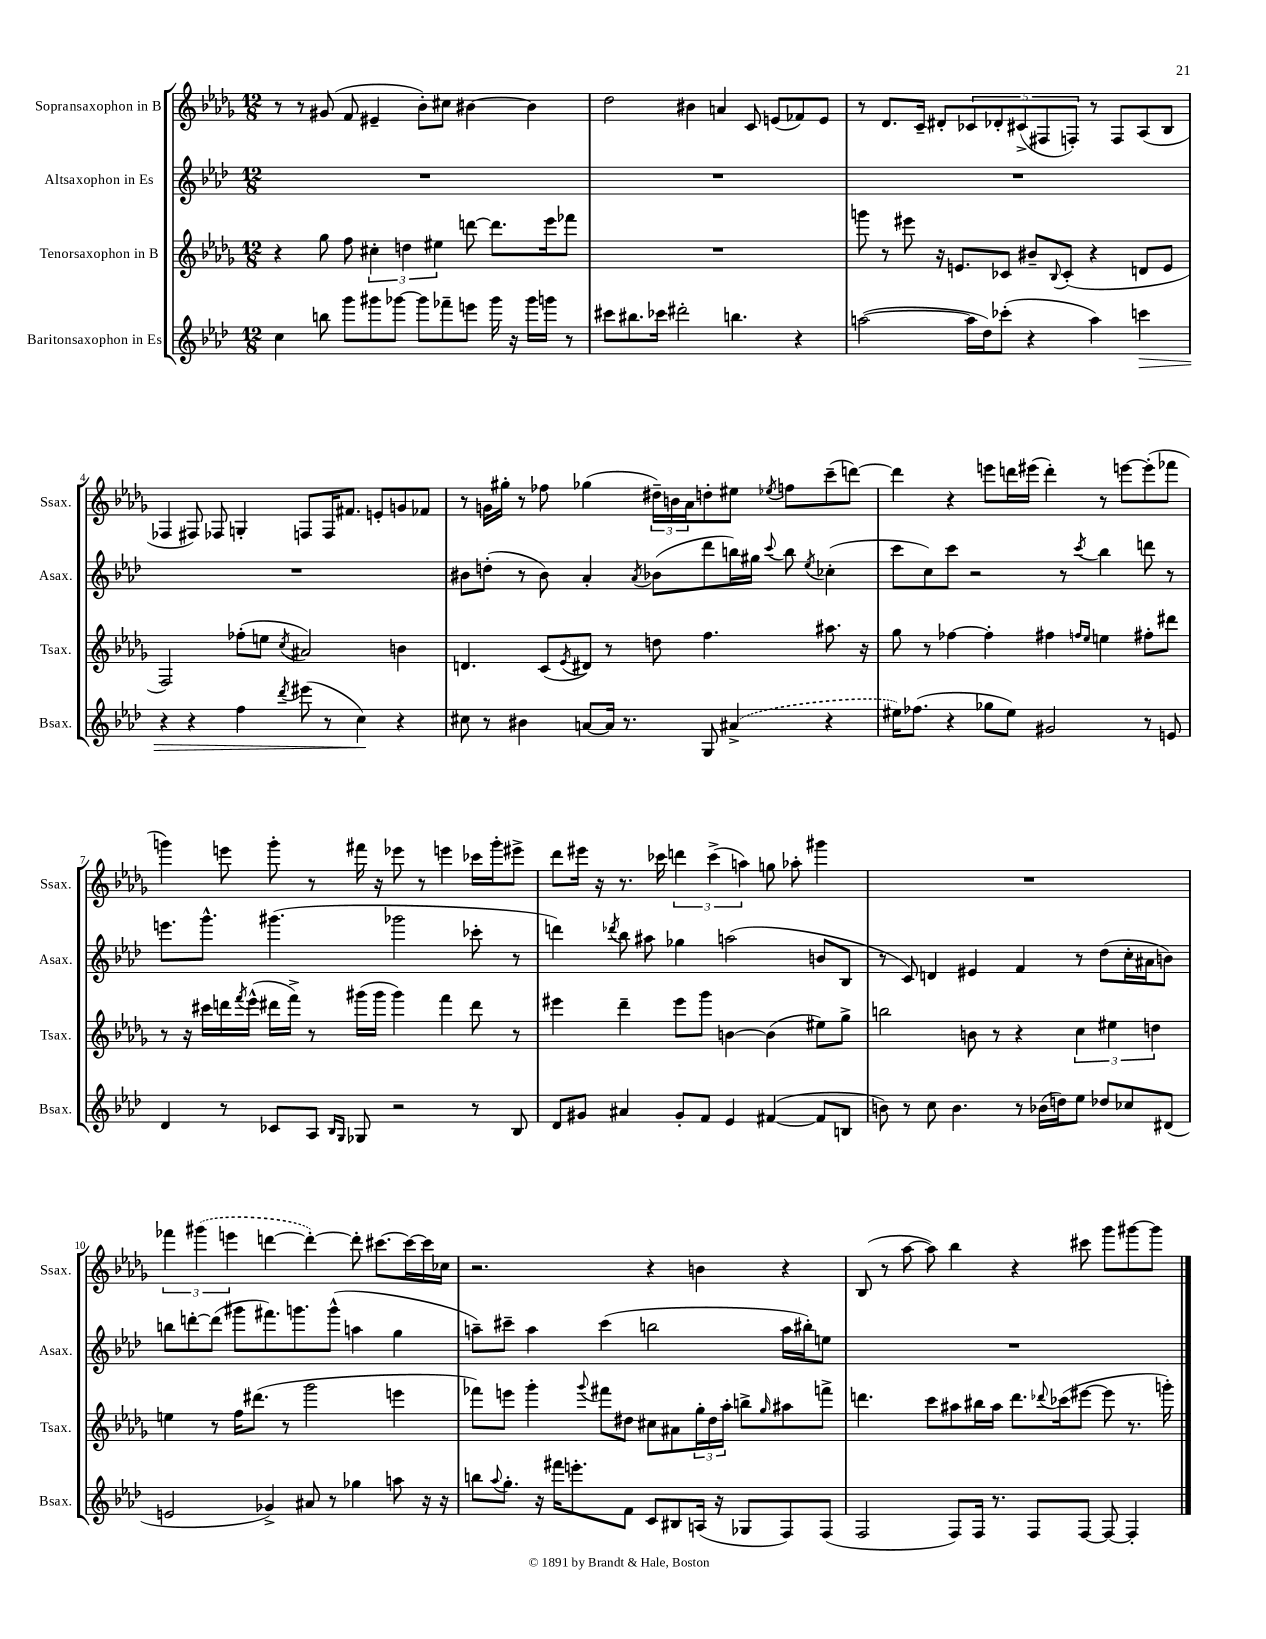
<<
\new StaffGroup <<
\new Staff = "s0" \with { instrumentName = "Sopransaxophon in B" shortInstrumentName = "Ssax." } {
    \clef treble \key des \major \numericTimeSignature \time 12/8
    r8 r8 gis'8( f'8 eis'4-- bes'8-.) cis''8 bis'4~ bis'4 |
    des''2 bis'4 a'4 c'8 e'8( fes'8) e'8 |
    r8 des'8. c'16-- dis'8-. \tuplet 5/4 { ces'8 des'8-. cis'8->( fis8 f8-.) } r8 f8 aes8( bes8 |
    fes4 fis8) fes8 g4-. f8 f16 fis'8. e'8-. g'8 fes'8 |
    r8 g'16 gis''16-. r8 fes''8 ges''4( \tuplet 3/2 { dis''16--) b'16 aes'16 } d''8-. eis''8 \acciaccatura { ees''8 } f''8 c'''8--( d'''8~) |
    d'''4 r4 e'''8 d'''16 eis'''16( d'''4-.) r8 e'''8~ e'''8-.( fes'''8 |
    g'''4) e'''8 g'''8-. r8 fis'''16 r16 ees'''8 r8 e'''4 ces'''16 g'''16-. eis'''8-> |
    des'''8 eis'''16 r16 r8. ces'''16 \tuplet 3/2 { d'''4 ces'''4->( a''4) } g''8 aes''8-. gis'''4 |
    R1. |
    \tuplet 3/2 { fes'''4 \once \slurDashed gis'''4( e'''4 } d'''4~ d'''4~-.) d'''8-. cis'''8.~ cis'''16~ cis'''16 ces''16 |
    r2. r4 b'4 r4 |
    bes8( r8 aes''8~ aes''8) bes''4 r4 cis'''8 ges'''8 gis'''8~ gis'''8 \bar "|." |
}
\new Staff = "s1" \with { instrumentName = "Altsaxophon in Es" shortInstrumentName = "Asax." } {
    \clef treble \key aes \major \numericTimeSignature \time 12/8
    R1. |
    R1. |
    R1. |
    R1. |
    bis'8 d''8-.( r8 bis'8) aes'4-. \acciaccatura { aes'8 } bes'8( des'''8 b''16) gis''16 \appoggiatura { c'''8 } b''8 \acciaccatura { ees''8 } ces''4-.( |
    c'''8 c''8) c'''8 r2 r8 \acciaccatura { c'''8 } bes''4 d'''8 r8 |
    e'''8. g'''8.-^ gis'''4.( ges'''2 ces'''8-. r8 |
    d'''4) \acciaccatura { des'''8 } bes''8 ais''8 ges''4 a''2( b'8 bes8 |
    r8 c'8) d'4 eis'4 f'4 r8 des''8( c''16-. ais'16 b'8) |
    b''8 d'''8~-. d'''8( gis'''8 fis'''8.) g'''8. g'''8-^( a''4 g''4 |
    a''8--) cis'''8-- a''4 cis'''4( b''2 a''16 bis''16-.) e''8 |
    R1. \bar "|." |
}
\new Staff = "s2" \with { instrumentName = "Tenorsaxophon in B" shortInstrumentName = "Tsax." } {
    \clef treble \key des \major \numericTimeSignature \time 12/8
    r4 ges''8 f''8 \tuplet 3/2 { cis''4-. d''4 eis''4 } d'''8~ d'''8. ees'''16 fes'''8 |
    R1. |
    g'''8 r8 eis'''8 r16 e'8. ces'8 bis'8-- \appoggiatura { bes8 } ces'8-.( r4 d'8 e'8 |
    f2) fes''8-.( e''8 \acciaccatura { c''8 } ais'2) b'4 |
    d'4. c'8( \acciaccatura { ees'8 } dis'8) r8 d''8 f''4. ais''8. r16 |
    ges''8 r8 fes''4~ fes''4-. fis''4 \grace { f''16 ees''16 } e''4 fis''8-. dis'''8 |
    r8 r16 cis'''16 d'''16 \acciaccatura { f'''8 } ees'''16-^( dis'''16 f'''16->) r8 gis'''16( gis'''16 gis'''4) f'''4 dis'''8 r8 |
    eis'''4 des'''4-- eis'''8 ges'''8 b'4~ b'4( eis''8) ges''8-> |
    b''2 b'8 r8 r4 \tuplet 3/2 { c''4 eis''4 d''4 } |
    e''4 r8 f''16 dis'''8.( r8 ges'''2 e'''4 |
    fes'''8) e'''8 ges'''4-. \appoggiatura { ges'''8 } fis'''8 dis''8 cis''8 ais'8 \tuplet 3/2 { ges''16-. dis''16 aes''16-. } b''8-> \grace { ges''16 } ais''8 f'''8-> |
    d'''4. c'''8 ais''8 bis''16 ais''16 d'''8. \appoggiatura { des'''8 } ces'''16( eis'''8~ eis'''8 r8. g'''16-.) \bar "|." |
}
\new Staff = "s3" \with { instrumentName = "Baritonsaxophon in Es" shortInstrumentName = "Bsax." } {
    \clef treble \key aes \major \numericTimeSignature \time 12/8
    c''4 b''8 g'''8 gis'''8 ges'''8~ ges'''8 fes'''8-- e'''8 ges'''16 r16 ges'''16 g'''16 r8 |
    cis'''8 bis''8. ces'''16 dis'''2-. b''4. r4 |
    a''2~( a''16 des''16) ces'''8-.( r4 a''4) c'''4\> |
    r4 r4 f''4 \acciaccatura { des'''8 } eis'''8( r8 c''4\!) r4 |
    cis''8 r8 bis'4 a'8~ a'16 r8. g8 \once \slurDashed ais'4->( r4 |
    eis''16) fes''8.( r4 ges''8 eis''8) gis'2 r8 e'8 |
    des'4 r8 ces'8 aes8 \grace { bes16 g16 } ges8 r2 r8 bes8 |
    des'8 gis'8 ais'4 gis'8-. f'8 ees'4 fis'4~( fis'8 b8 |
    b'8) r8 c''8 b'4. r8 bes'16( d''16) ees''8 des''8 ces''8 dis'8( |
    e'2 ges'4->) ais'8 r8 ges''4 a''8 r16 r16 |
    b''8 \appoggiatura { aes''8 } g''8.-. r16 fis'''16 e'''8.-. f'8 c'8 bis8 a16( r16 ges8 f8) f8( |
    f2 f8) f16 r8. f8 f8~ f8~ f4-. \bar "|." |
}
>>
>>
